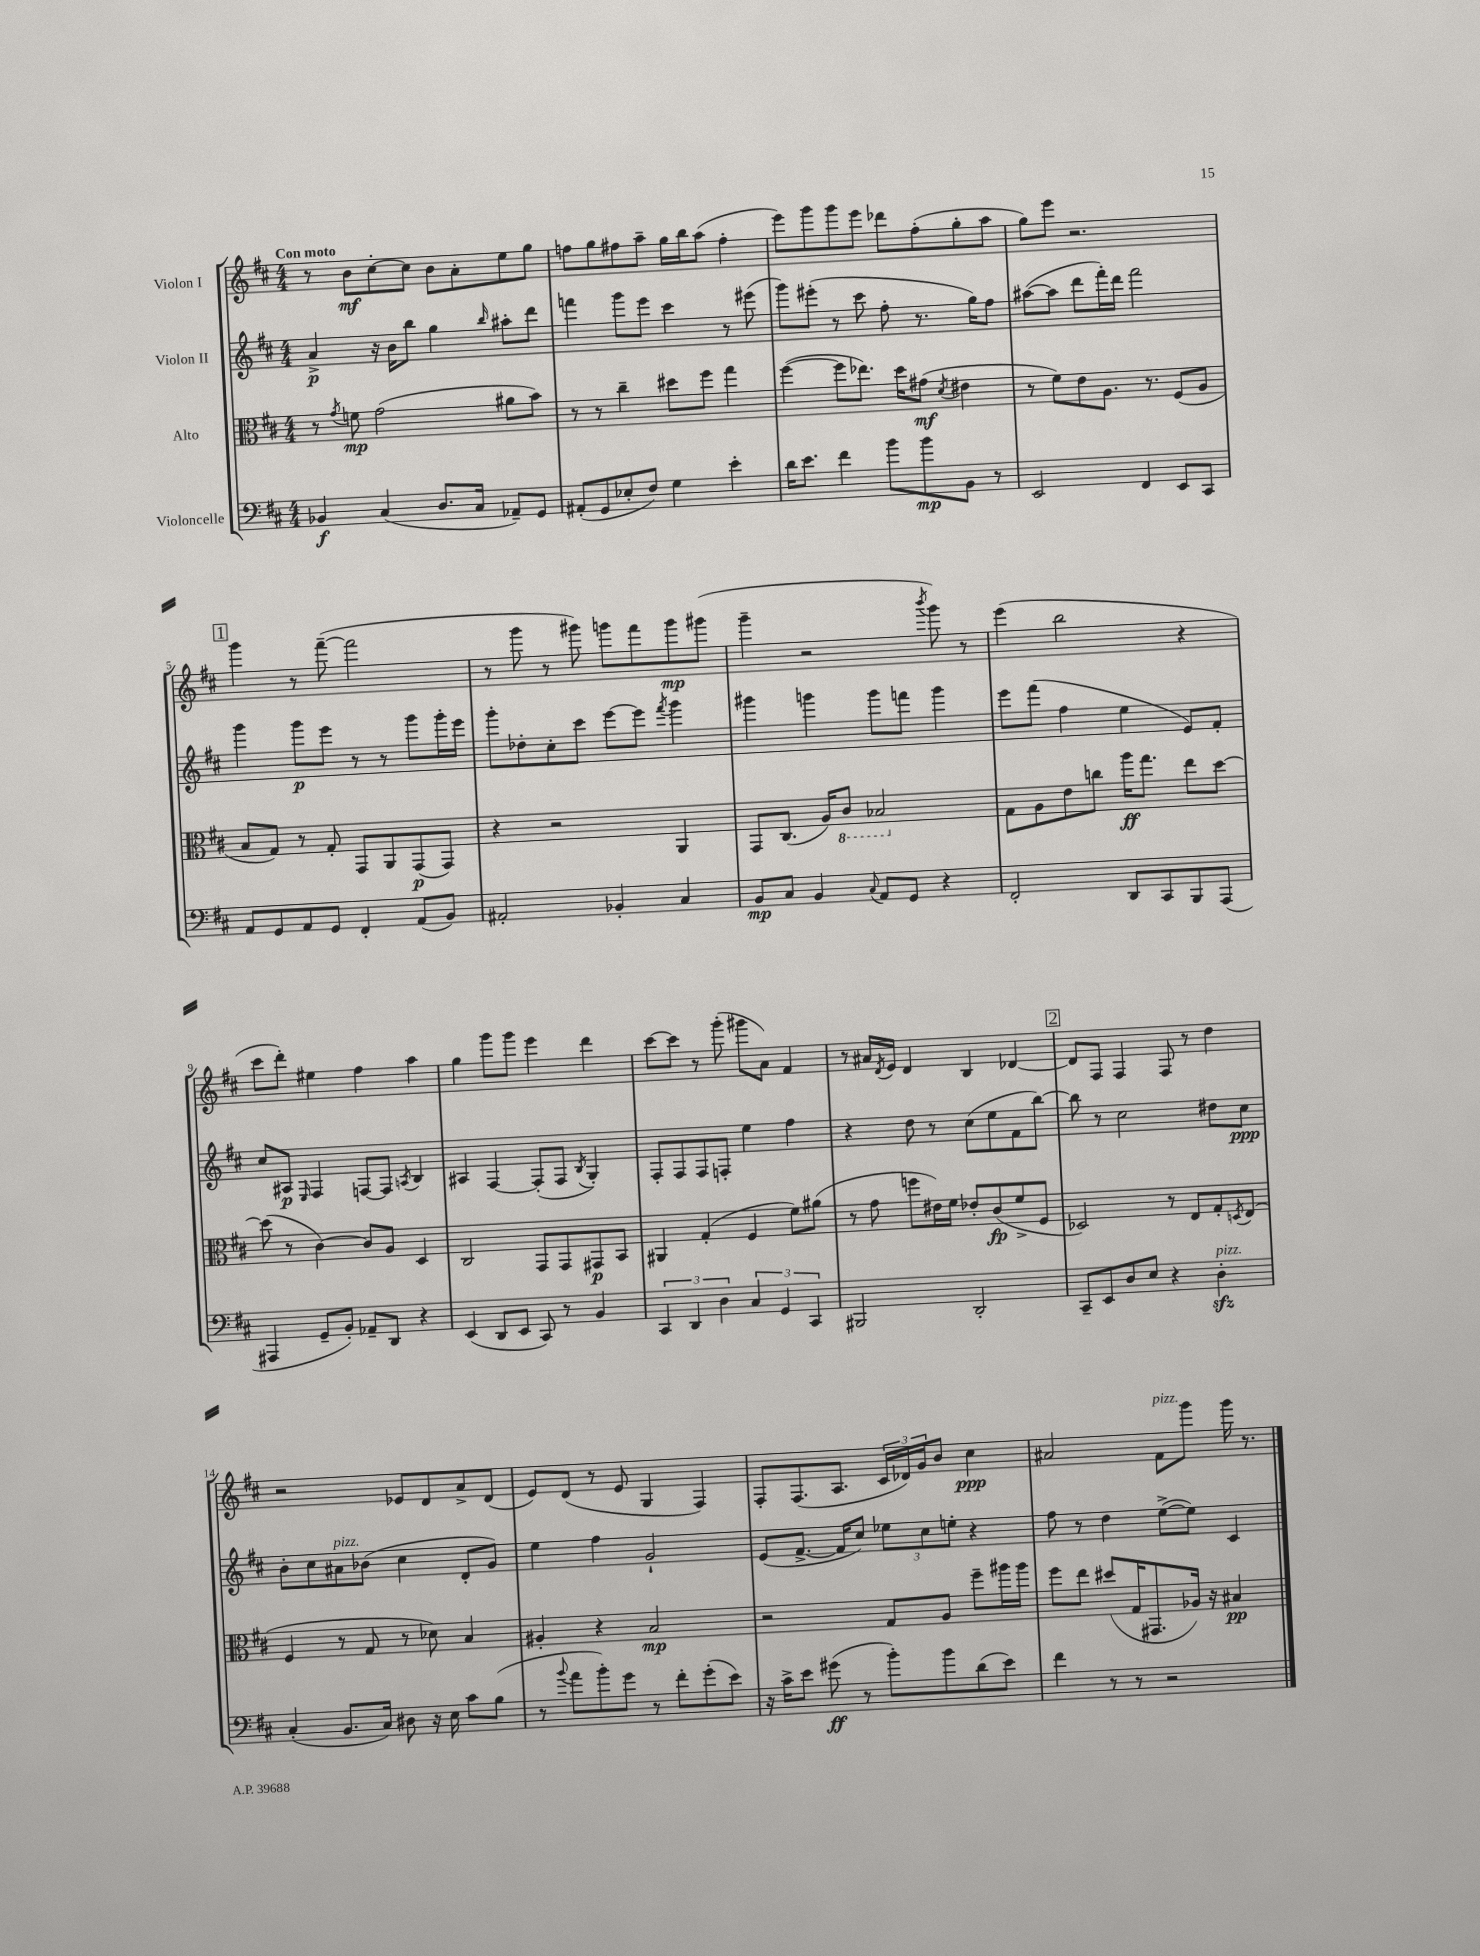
<<
\new StaffGroup <<
\new Staff = "s0" \with { instrumentName = "Violon I" } {
    \clef treble \key d \major \numericTimeSignature \time 4/4 \tempo "Con moto"
    r8 b'8\mf cis''8~-. cis''8 b'8 a'8-. e''8 g''8 |
    f''8 g''8 fis''8 a''8-- g''16 b''16 a''8( fis''4-. |
    e'''8) g'''8 g'''8 e'''8 des'''8 fis''8-.( g''8-. a''8 |
    g''8) e'''8 r2. |
    \mark \markup { \box "1" } g'''4 r8 fis'''8~--( fis'''2 |
    r8 g'''8 r8 gis'''8) g'''8 fis'''8 g'''8\mp gis'''8( |
    g'''4-- r2 \acciaccatura { b'''8 } g'''8) r8 |
    e'''4( b''2 r4 |
    cis'''8 d'''8-.) eis''4 fis''4 a''4 |
    g''4 g'''8 g'''8 e'''4 d'''4 |
    cis'''8~ cis'''8 r8 g'''8-.( gis'''8 a'8) fis'4 |
    r8 ais'16 \acciaccatura { d'8 } e'16 d'4 b4 des'4~ |
    \mark \markup { \box "2" } des'8 fis8 fis4 fis8 r8 d''4 |
    r2 ees'8 d'8 a'8-> d'8( |
    e'8) d'8( r8 e'8 g4 fis4) |
    fis8-. fis8.( a8. \tuplet 3/2 { cis'16 des'16) g'16 } b'8 cis''4\ppp |
    ais'2 fis'8^\markup { \italic "pizz." } g'''8 g'''16 r8. \bar "|." |
}
\new Staff = "s1" \with { instrumentName = "Violon II" } {
    \clef treble \key d \major \numericTimeSignature \time 4/4
    a'4->\p r16 b'16 b''8 g''4 \grace { b''16 } ais''8-. d'''8 |
    f'''4 g'''8 e'''8 cis'''4 r8 eis'''8( |
    g'''8) eis'''8-.( r8 cis'''8 fis''8-. r8. g''16) fis''8 |
    ais''8~( ais''8 d'''8 fis'''16-.) d'''16 fis'''2 |
    \mark \markup { \box "1" } g'''4 g'''8\p e'''8 r8 r8 g'''8 g'''16-. e'''16 |
    g'''8-. des''8-. cis''8-. cis'''8 e'''8~ e'''8 \acciaccatura { fis'''8 } g'''4 |
    gis'''4 g'''4 g'''8 f'''8 g'''4 |
    e'''8 fis'''8( fis''4 e''4 e'8) fis'8-. |
    cis''8 ais8\p \grace { e16 } fis4 f8~ f8 \acciaccatura { a8 } b4 |
    ais4 fis4~ fis8-.( fis8 \acciaccatura { b8 } g4-.) |
    fis8-. fis8 fis8 f8-. e''4 fis''4 |
    r4 d''8 r8 cis''8( e''8 fis'8 b''8~) |
    \mark \markup { \box "2" } b''8 r8 cis''2 dis''8 cis''8\ppp |
    b'8-. cis''8 ais'8^\markup { \italic "pizz." } bes'8( cis''4 d'8-. g'8) |
    e''4 fis''4 g'2-! |
    e'8( fis'8.~-> fis'16 cis''8) \tuplet 3/2 { ees''8 cis''8 e''8-. } r4 |
    fis''8 r8 d''4 e''8~->( e''8) cis'4 \bar "|." |
}
\new Staff = "s2" \with { instrumentName = "Alto" } {
    \clef alto \key d \major \numericTimeSignature \time 4/4
    r8 \acciaccatura { g'8 } f'8\mp g'2( ais'8 b'8) |
    r8 r8 cis''4-- dis''8 fis''8 g''4 |
    fis''4~( fis''8 ees''8.) d''16 gis'8\mf( \acciaccatura { d'8 } eis'4 |
    r8 fis'8) e'8 a8. r8. fis8( a8 |
    \mark \markup { \box "1" } b8 g8) r8 g8-. g,8 a,8 g,8\p( g,8) |
    r4 r2 a,4 |
    g,8 cis8.( a16) \ottava #-1 cis8 bes,2 \ottava #0 |
    g8 a8 e'8 c''8 a''16\ff g''8. e''8 d''8~ |
    d''8( r8 cis'4~) cis'8 a8 d4 |
    cis2 g,8 g,8 gis,8\p b,8 |
    ais,4 g4-.( fis4 fis'8) ais'8( |
    r8 g'8 f''8 eis'16) fis'16 ees'8-. cis'8\fp( fis'8-> fis8 |
    \mark \markup { \box "2" } des2) r8 e8 g8-. \acciaccatura { d8 } e8( |
    fis4 r8 g8 r8 des'8) b4 |
    ais4-. r4 b2\mp |
    r2 g8 a8 fis''8-- ais''16 ais''16 |
    fis''8 e''8 dis''8( g16 gis,8. aes16) r16 bis4\pp \bar "|." |
}
\new Staff = "s3" \with { instrumentName = "Violoncelle" } {
    \clef bass \key d \major \numericTimeSignature \time 4/4
    bes,4\f cis4( d8. cis16 aes,8--) g,8 |
    ais,8-.( g,8 ees8-. fis8) g4 e'4-. |
    d'16 e'8. fis'4 b'8 b'8\mp b,8 r8 |
    e,2 fis,4 e,8 cis,8 |
    \mark \markup { \box "1" } a,8 g,8 a,8 g,8 fis,4-. a,8( b,8) |
    ais,2-. bes,4-. cis4 |
    b,8\mp cis8 b,4 \appoggiatura { cis8 } a,8 g,8 r4 |
    fis,2-. d,8 cis,8 b,,8 a,,8( |
    ais,,4 g,8-- b,8-.) aes,8-- d,8 r4 |
    e,4( d,8 e,8 cis,8) r8 b,4 |
    \tuplet 3/2 { cis,4 d,4 d4 } \tuplet 3/2 { cis4 g,4 cis,4 } |
    bis,,2 d,2-. |
    \mark \markup { \box "2" } cis,8-- e,8 d8 e8 r4 d4-.\sfz^\markup { \italic "pizz." } |
    cis4-.( b,8. cis16) dis8 r16 e16 cis'8 b8( |
    r8 \appoggiatura { b'8 } a'8 b'8-.) g'8 r8 fis'8-. g'8-.( e'8) |
    r16 cis'16-> e'8 gis'8\ff( r8 b'8-.) b'8 d'8( e'8) |
    fis'4 r8 r8 r2 \bar "|." |
}
>>
>>
